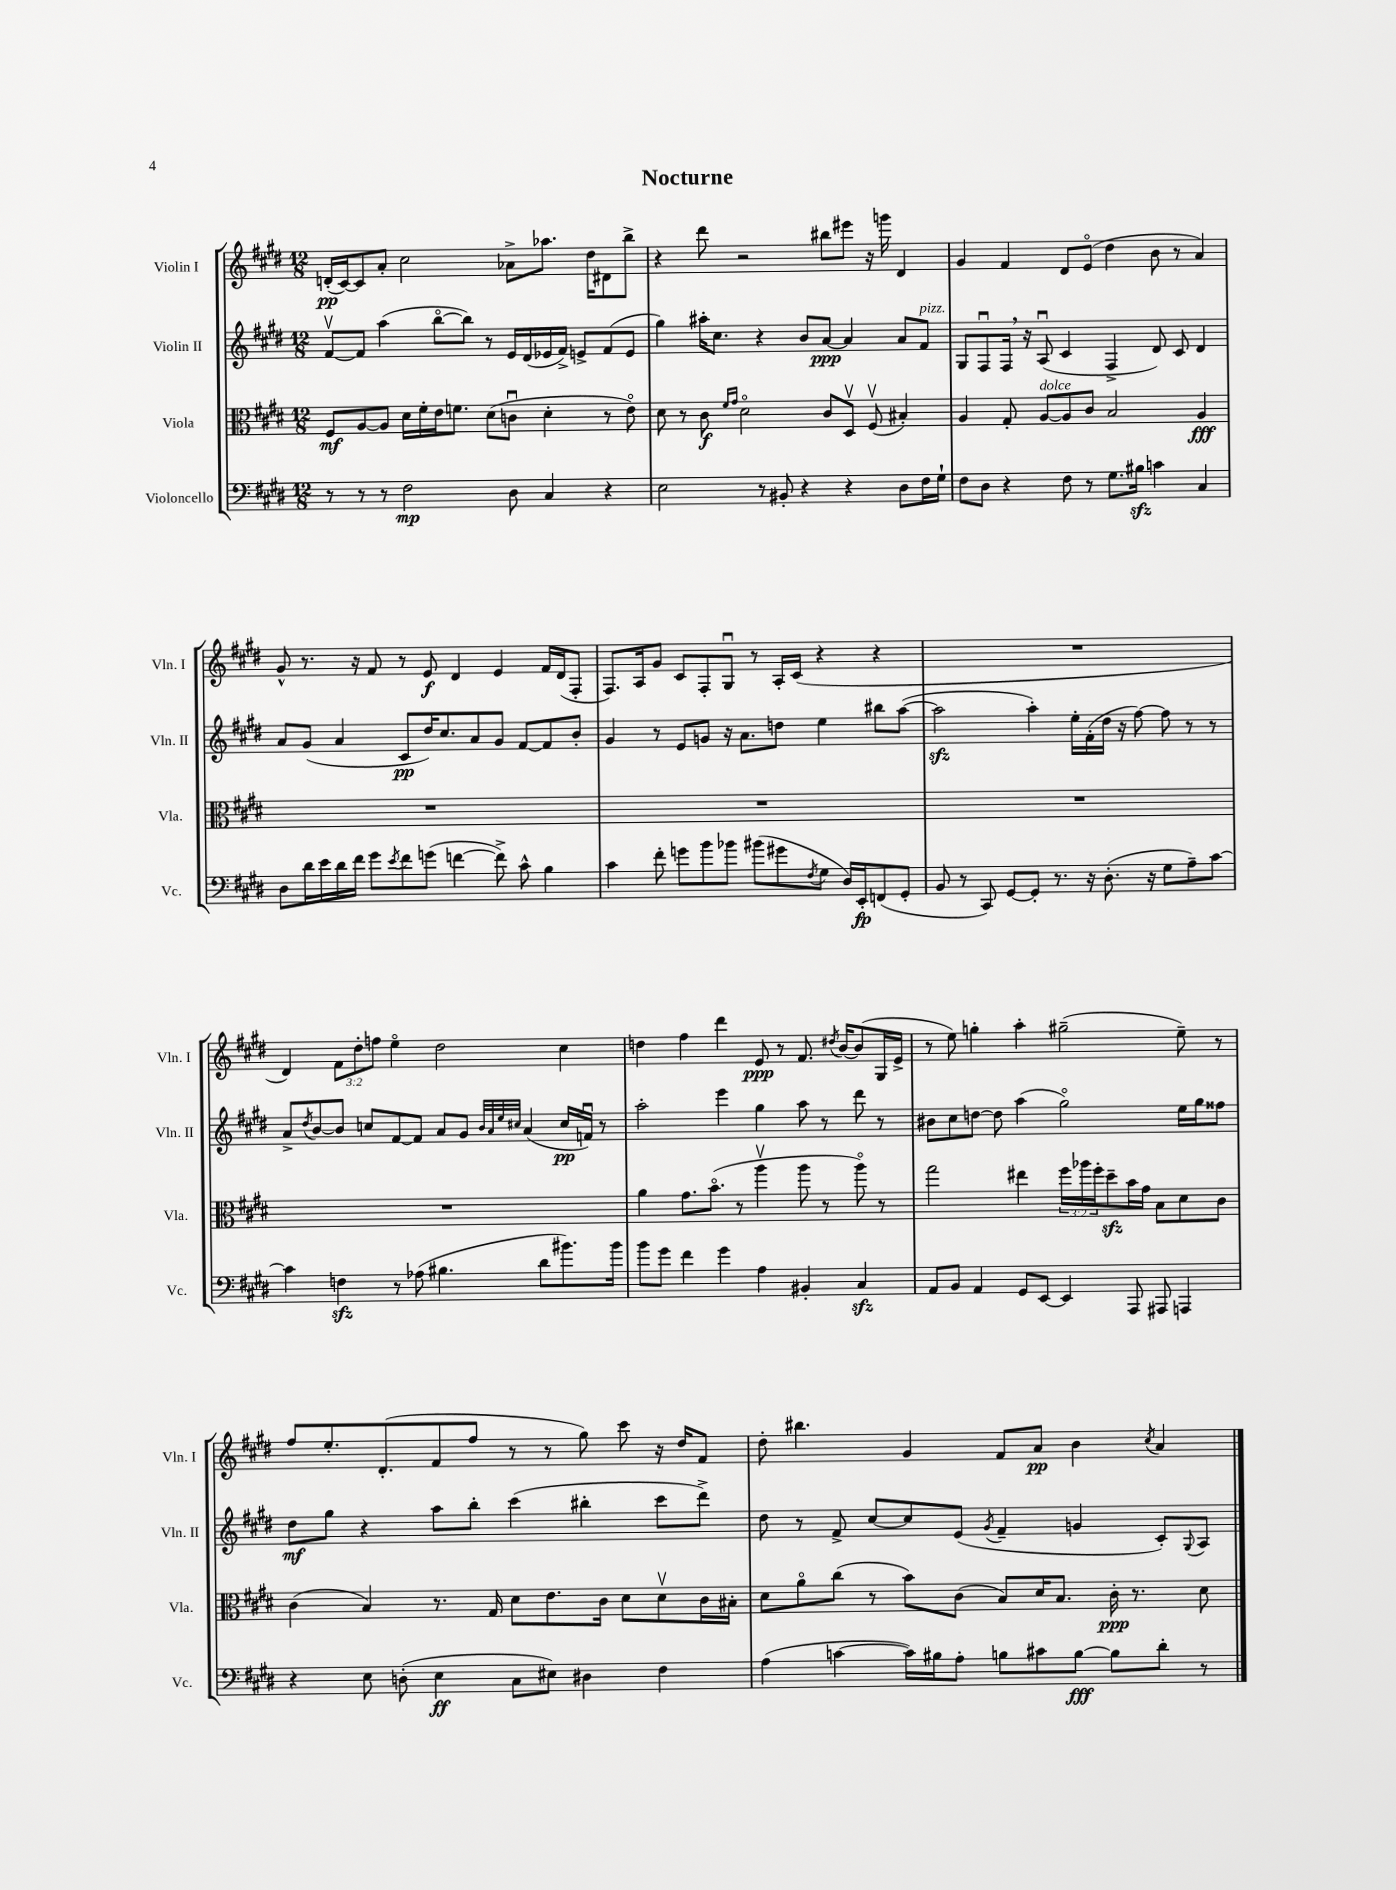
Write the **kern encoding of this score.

**kern	**dynam	**kern	**dynam	**kern	**dynam	**kern	**dynam
*part4	*part4	*part3	*part3	*part2	*part2	*part1	*part1
*staff4	*staff4	*staff3	*staff3	*staff2	*staff2	*staff1	*staff1
*I"Violoncello	*	*I"Viola	*	*I"Violin II	*	*I"Violin I	*
*I'Vc.	*	*I'Vla.	*	*I'Vln. II	*	*I'Vln. I	*
*clefF4	*	*clefC3	*	*clefG2	*	*clefG2	*
*k[f#c#g#d#]	*	*k[f#c#g#d#]	*	*k[f#c#g#d#]	*	*k[f#c#g#d#]	*
*M12/8	*	*M12/8	*	*M12/8	*	*M12/8	*
=1	=1	=1	=1	=1	=1	=1	=1
8r	.	8F#/L	mf	[8f#v/L	.	(16dn'/LL	pp
.	.	.	.	.	.	[16c#/J)	.
8r	.	[8A/	.	8f#/J]	.	8c#/]	.
8r	.	8A/J]	.	(4aa\	.	8a'/J	.
2F#\	mp	16d#\LL	.	.	.	2cc#\	.
.	.	16f#'\	.	.	.	.	.
.	.	16e\J	.	[8bb\L	.	.	.
.	.	8.fn\J	.	.	.	.	.
.	.	.	.	8bb\J])	.	.	.
.	.	(8d#\L	.	8r	.	.	.
8D#\	.	8cnu\J	.	16e/LL	.	8a-X^\L	.
.	.	.	.	(16d#/	.	.	.
4C#/	.	4d#'\	.	16e-X/	.	8.aa-X\J	.
.	.	.	.	16f#^/JJ)	.	.	.
.	.	.	.	8en^/L	.	.	.
.	.	.	.	.	.	16dd#\KL	.
4r	.	8r	.	(8f#/	.	8d#X\	.
.	.	8e\)	.	8e/J	.	8bb^\J	.
=2	=2	=2	=2	=2	=2	=2	=2
2E\	.	8d#\	.	4gg#\)	.	4r	.
.	.	8r	.	.	.	.	.
.	.	8c#\	f	16aa#X'\KL	.	8ddd#\	.
.	.	.	.	8.cc#\J	.	.	.
.	.	16qqf#/LL	.	.	.	.	.
.	.	16qqg#/JJ	.	.	.	.	.
.	.	2d#\	.	.	.	2r	.
8r	.	.	.	4r	.	.	.
8BB#X'/	.	.	.	.	.	.	.
4r	.	.	.	8b/L	.	.	.
.	.	8c#/L	.	[8a/J	ppp	8bb#X\L	.
4r	.	8D#v/J	.	4a/]	.	8eee#X\J	.
.	.	(8F#v/	.	.	.	16r	.
.	.	.	.	.	.	16gggn\	.
8D#\L	.	4B#X'/)	.	8a/L	.	4d#/	.
!	!	!	!	!LO:TX:a:i:t=pizz.	!	!	!
16F#\L	.	.	.	8f#/J	.	.	.
16G#`\JJ	.	.	.	.	.	.	.
=3	=3	=3	=3	=3	=3	=3	=3
8F#\L	.	4A/	.	8G#/L	.	4g#/	.
8D#\J	.	.	.	8F#u/	.	.	.
4r	.	8G#'/	.	16F#,/Jk	.	4f#/	.
.	.	.	.	16r	.	.	.
!	!	!LO:TX:a:i:t=dolce	!	!	!	!	!
.	.	[8A/L	.	(8Au/	.	.	.
8F#\	.	8A/]	.	4c#/	.	8d#/L	.
8r	.	8c#/J	.	.	.	(8e/J	.
8.G#\L	.	2B/	.	4F#^/	.	4dd#\	.
16B#Xzz\Jk	.	.	.	.	.	.	.
4cn\	.	.	.	8d#/)	.	8b\	.
.	.	.	.	8c#/	.	8r	.
4C#/	.	4A/	fff	4d#/	.	4a/)	.
!!LO:LB:g=z
=4	=4	=4	=4	=4	=4	=4	=4
8D#\L	.	1.r	.	8a/L	.	8g#^^/	.
16d#\L	.	.	.	(8g#/J	.	8.r	.
16e\	.	.	.	.	.	.	.
16d#\	.	.	.	4a/	.	.	.
16f#\JJ	.	.	.	.	.	16r	.
8g#\L	.	.	.	.	.	8f#/	.
8qe/	.	.	.	.	.	.	.
8f#\	.	.	.	8c#/L	pp	8r	.
(8gn\J	.	.	.	16dd#/K)	.	8e/	f
.	.	.	.	8.cc#/	.	.	.
[4fn\	.	.	.	.	.	4d#/	.
.	.	.	.	8a/	.	.	.
8f^\])	.	.	.	8g#/J	.	4e/	.
8c#^^\	.	.	.	[8f#/L	.	.	.
4B\	.	.	.	8f#/]	.	16f#/LL	.
.	.	.	.	.	.	(16d#/J	.
.	.	.	.	8b'/J	.	8F#'/J	.
=5	=5	=5	=5	=5	=5	=5	=5
4c#\	.	1.r	.	4g#/	.	8.F#/L)	.
.	.	.	.	.	.	16A/k	.
8f#'\	.	.	.	8r	.	8g#/J	.
8gn\L	.	.	.	8e/L	.	8c#/L	.
8b\	.	.	.	8gn/J	.	8F#'/	.
8b-X\J	.	.	.	16r	.	8G#u/J	.
.	.	.	.	8.a\L	.	.	.
(8b#X\L	.	.	.	.	.	8r	.
8g#X\	.	.	.	8ddn\J	.	16A'/LL	.
.	.	.	.	.	.	(16c#/JJ	.
8qF#/	.	.	.	.	.	.	.
8G#\J	.	.	.	4ee\	.	4r	.
16D#/LL)	.	.	.	.	.	.	.
16EE'/J	fp	.	.	.	.	.	.
(8FFn/	.	.	.	8bb#X\L	.	4r	.
8GG#'/J	.	.	.	([8aa\J	.	.	.
=6	=6	=6	=6	=6	=6	=6	=6
8BB/	.	1.r	.	2aazz\]	.	1.r	.
8r	.	.	.	.	.	.	.
8CC#/)	.	.	.	.	.	.	.
[8GG#/L	.	.	.	.	.	.	.
8GG#'/J]	.	.	.	4aa'\)	.	.	.
8.r	.	.	.	.	.	.	.
.	.	.	.	16ee'\LL	.	.	.
16r	.	.	.	(16f#'\	.	.	.
(8.D#'\	.	.	.	16dd#\JJ	.	.	.
.	.	.	.	16r	.	.	.
.	.	.	.	[8ff#\)	.	.	.
16r	.	.	.	.	.	.	.
8G#\L	.	.	.	8ff#\]	.	.	.
8A~\)	.	.	.	8r	.	.	.
[8c#\J	.	.	.	8r	.	.	.
!!LO:LB:g=z
=7	=7	=7	=7	=7	=7	=7	=7
4c#\]	.	1.r	.	8a^/L	.	4d#/)	.
.	.	.	.	8qdd#/	.	.	.
.	.	.	.	[8b/	.	.	.
4Fnzz\	.	.	.	8b/J]	.	12f#\L	.
.	.	.	.	.	.	12dd#'\	.
.	.	.	.	8ccn/L	.	.	.
.	.	.	.	.	.	12ffn\J	.
8r	.	.	.	[8f#/	.	4ee\	.
(8A-X\	.	.	.	8f#/J]	.	.	.
4.B#X\	.	.	.	8a/L	.	2dd#\	.
.	.	.	.	8g#/J	.	.	.
.	.	.	.	32qqb/LLL	.	.	.
.	.	.	.	32qqa/	.	.	.
.	.	.	.	32qqee/	.	.	.
.	.	.	.	32qqcc#X/JJJ	.	.	.
.	.	.	.	(4a/	.	.	.
8d#\L	.	.	.	.	.	.	.
8.b#X\)	.	.	.	16cc#/LL	pp	4cc#\	.
.	.	.	.	16fnu/JJ)	.	.	.
.	.	.	.	8r	.	.	.
16b#\Jk	.	.	.	.	.	.	.
=8	=8	=8	=8	=8	=8	=8	=8
8b\L	.	4a\	.	2aa'\	.	4ddn\	.
8g#\J	.	.	.	.	.	.	.
4f#\	.	8.g#\L	.	.	.	4ff#\	.
.	.	(8.b\J	.	.	.	.	.
4g#\	.	.	.	4eee\	.	4ddd#\	.
.	.	8r	.	.	.	.	.
4A\	.	4aav\	.	4gg#\	.	8e/	ppp
.	.	.	.	.	.	8r	.
4BB#X'/	.	8aa\	.	8aa\	.	8.f#/	.
.	.	8r	.	8r	.	.	.
.	.	.	.	.	.	8qdd#X/	.
.	.	.	.	.	.	[16b/KL	.
4C#zz/	.	8aa\)	.	8ddd#\	.	(8b/]	.
.	.	8r	.	8r	.	16G#/L	.
.	.	.	.	.	.	16e^/JJ	.
=9	=9	=9	=9	=9	=9	=9	=9
8AA/L	.	2gg#\	.	8b#X\L	.	8r	.
8BB/J	.	.	.	8cc#\	.	8ee\)	.
4AA/	.	.	.	[8ddn\J	.	4ggn'\	.
.	.	.	.	8dd\]	.	.	.
8GG#/L	.	4ee#X\	.	(4aa\	.	4aa'\	.
[8EE/J	.	.	.	.	.	.	.
4EE/]	.	24ff#\LL	.	2gg#\)	.	(2gg#X~\	.
.	.	24aa-X\	.	.	.	.	.
.	.	24ff#'\J	.	.	.	.	.
.	.	8dd#zz~\	.	.	.	.	.
8AAA/	.	16b\L	.	.	.	.	.
.	.	16g#\JJ	.	.	.	.	.
8AAA#X/	.	8B\L	.	.	.	.	.
4AAAn/	.	8d#\	.	16ee\LL	.	8ee~\)	.
.	.	.	.	16gg#\J	.	.	.
.	.	8c#\J	.	8ff##X\J	.	8r	.
!!LO:LB:g=z
=10	=10	=10	=10	=10	=10	=10	=10
4r	.	(4c#\	.	8dd#\L	mf	8ff#/L	.
.	.	.	.	8gg#\J	.	8.ee'/	.
8E\	.	4B/)	.	4r	.	.	.
.	.	.	.	.	.	(8.d#'/	.
(8Dn'\	.	.	.	.	.	.	.
4E\	ff	8.r	.	8aa\L	.	8f#/	.
.	.	.	.	8bb'\J	.	8ff#/J	.
.	.	16G#/	.	.	.	.	.
8C#\L	.	8d#\L	.	(4ccc#\	.	8r	.
8E#X\J)	.	8.e\	.	.	.	8r	.
4D#X\	.	.	.	4bb#X'\	.	8gg#\)	.
.	.	16c#\Jk	.	.	.	.	.
.	.	8d#\L	.	.	.	8ccc#\	.
4F#\	.	8d#v\	.	8ccc#\L	.	16r	.
.	.	.	.	.	.	16dd#/KL	.
.	.	16c#\L	.	8ddd#^\J)	.	8f#/J	.
.	.	16B#X'\JJ	.	.	.	.	.
=11	=11	=11	=11	=11	=11	=11	=11
(4A\	.	8d#\L	.	8dd#\	.	8dd#'\	.
.	.	8a\	.	8r	.	4.bb#X\	.
[4cn\	.	(8cc#\J	.	8f#^/	.	.	.
.	.	8r	.	[8cc#/L	.	.	.
16c\LL])	.	8b\L)	.	8cc#/]	.	4g#/	.
16B#X\J	.	.	.	.	.	.	.
8A'\J	.	(8c#\J	.	(8e/J	.	.	.
.	.	.	.	8qg#/	.	.	.
8Bn\L	.	8B/L)	.	4f#~/	.	8f#/L	.
8c#X\	.	16d#/K	.	.	.	8a/J	pp
.	.	8.B/J	.	.	.	.	.
[8B\J	fff	.	.	4gn/	.	4b\	.
8B\L]	.	16c#'\	ppp	.	.	.	.
.	.	8.r	.	.	.	.	.
.	.	.	.	.	.	8qcc#/	.
8d#'\J	.	.	.	8c#'/L)	.	4a/	.
.	.	.	.	8qqG#/	.	.	.
8r	.	8d#\	.	8A/J	.	.	.
==	==	==	==	==	==	==	==
*-	*-	*-	*-	*-	*-	*-	*-
